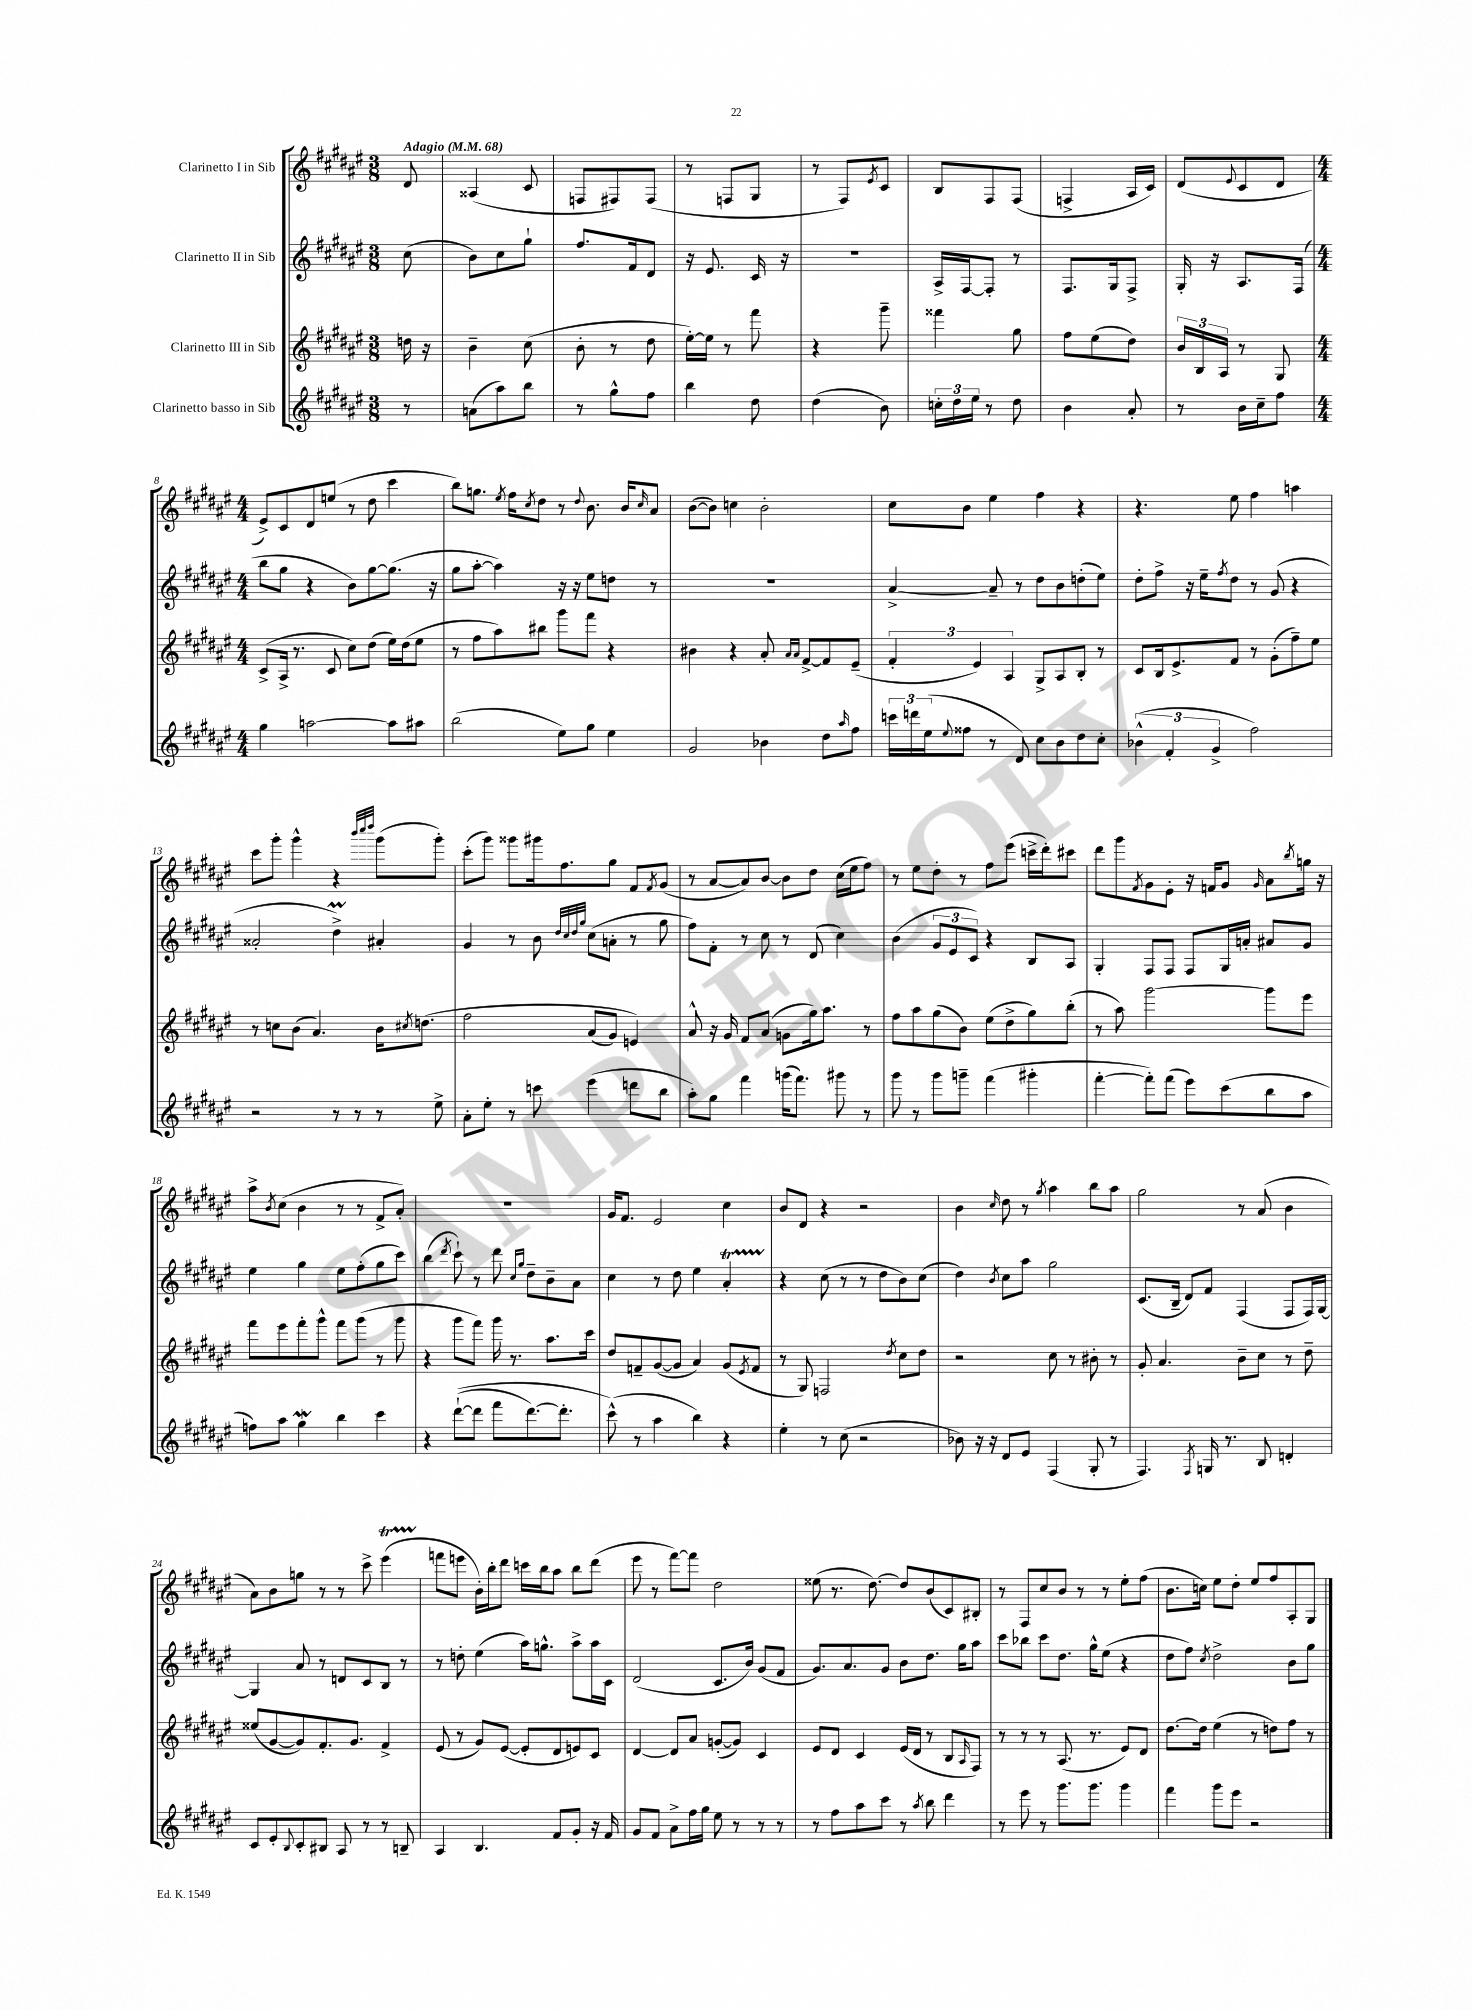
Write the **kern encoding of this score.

**kern	**kern	**kern	**kern
*staff4	*staff3	*staff2	*staff1
*clefG2	*clefG2	*clefG2	*clefG2
*k[f#c#g#d#a#e#]	*k[f#c#g#d#a#e#]	*k[f#c#g#d#a#e#]	*k[f#c#g#d#a#e#]
*M3/8	*M3/8	*M3/8	*M3/8
*MM68	*MM68	*MM68	*MM68
8r	16dd	(8cc#	8d#
.	16r	.	.
=	=	=	=
(8a	4b~	8b)	(4A##
8aa#)	.	8cc#	.
8bb	(8cc#	8gg#`	8c#
=	=	=	=
8r	8b'	8.ff#	8F
8gg#^^	8r	.	8F#)
.	.	16f#	.
8ff#	8dd#	8d#	(8F#
=	=	=	=
4bb	[16ee#')	16r	8r
.	16ee#]	8.e#	.
.	8r	.	8F
8dd#	8fff#	16c#	8G#
.	.	16r	.
=	=	=	=
(4dd#	4r	4.r	8r
.	.	.	8F#)
.	.	.	8qe#
8b)	8ggg#~	.	8c#
=	=	=	=
24cc'	4fff##	16A#^	8B
24dd#	.	.	.
.	.	[16F#	.
24ee#	.	.	.
8r	.	8F#']	8F#
8dd#	8gg#	8r	(8F#
=	=	=	=
4b	8ff#	8.F#	4F^
.	(8ee#	.	.
.	.	16G#	.
8a#'	8dd#)	8F#^	16A#
.	.	.	16c#)
=	=	=	=
8r	24b	16G#'	(8d#
.	24B	.	.
.	.	16r	.
.	24A#	.	.
.	.	.	8qqe#
16b	8r	8.A#	8c#
16cc#~	.	.	.
8ff#	8G#	.	8d#
.	.	(16F#	.
=	=	=	=
*M4/4	*M4/4	*M4/4	*M4/4
4gg#	(8c#^	8bb	8e#^)
.	16A#^	8gg#	8c#
.	8.r	.	.
[2aa	.	4r	8d#
.	8c#	.	(8ee
.	8cc#)	8b)	8r
.	(8dd#	[8gg#	8dd#
8aa]	16ee#)	(8.gg#]	4ccc#
.	(16dd#	.	.
8aa#	8ee#	.	.
.	.	16r	.
=	=	=	=
(2bb	8r	8gg#	8bb)
.	8ff#	[8aa#'	8.gg
.	8aa#)	4aa#])	.
.	.	.	8qee#
.	.	.	16ff#
.	.	.	8qcc#
.	8bb#	.	8dd#
8ee#)	8ggg#	16r	8r
.	.	16r	.
.	.	.	8qqdd#
8gg#	8fff#	8ee#	8.b
4ee#	4r	8dd	.
.	.	.	16b
.	.	.	16qqcc#
.	.	8r	8a#
=	=	=	=
2g#	4b#	1r	([8b
.	.	.	8b])
.	4r	.	4cc
4b-	8a#'	.	2b'
.	16qqa#	.	.
.	16qqa#	.	.
.	[8f#^	.	.
8dd#	8f#]	.	.
16qqaa#	.	.	.
8ff#	(8e#~	.	.
=	=	=	=
24ccc	6f#'	[4a#^	8cc#
24ddd	.	.	.
(24ee#	.	.	.
8qqee#	.	.	.
8ff##	.	.	8b
.	6e#)	.	.
8r	.	8a#~]	4ee#
.	6A#	.	.
8d#)	.	8r	.
8cc#	8G#^	8dd#	4ff#
8b	8A#	8b	.
8dd#	8B'	(8dd'	4r
8cc#'	8r	8ee#)	.
=	=	=	=
(6b-^^	8c#	8dd#'	4.r
.	16B	8ff#^	.
6f#'	.	.	.
.	8.e#^	.	.
.	.	16r	.
.	.	16ee#~	.
6g#^	.	.	.
.	.	8qff#	.
.	8f#	8dd#	8ee#
2ff#)	8r	8r	4ff#
.	(8g#'	(8g#	.
.	8ff#~)	4r	4aa
.	8ee#	.	.
=	=	=	=
2r	8r	2a##'	8ccc#
.	8cc	.	8ggg#'
.	(8b	.	4ggg#^^
.	4.a#)	.	.
8r	.	4dd#^)	4r
8r	.	.	.
.	.	.	32qqbbb
.	.	.	32qqcccc#
.	.	.	32qqdddd#
8r	16b	4a#'	(8ggg#
.	8qcc#	.	.
.	&(8.dd	.	.
8ee#^	.	.	8ggg#')
=	=	=	=
8a#'	2ff#	4g#	(8ccc#'
8ee#'	.	.	8ggg#)
8r	.	8r	8ggg##
8ccc	.	8b	16ggg#
.	.	.	8.ff#
.	.	32qqdd#	.
.	.	32qqcc#	.
.	.	32qqdd#	.
.	.	32qqgg#	.
(4eee#	(8a#	(8cc#	.
.	8g#)	8a'	8gg#
8ddd	4e&)	8r	8f#
.	.	.	8qf#
8bb	.	8gg#	(8g#
=	=	=	=
8aa#')	8a#^^	8ff#)	8r
8gg#	16r	8f#'	[8a#
.	16g#	.	.
4fff#	8f#	8r	8a#])
.	(8a#	8cc#	[8b
(16ggg	8g	8r	8b]
8.fff#)	.	.	.
.	16gg#)	(8d#	8dd#
.	8.aa#	.	.
8ggg#	.	4cc#)	(16cc#
.	.	.	16ee#
8r	8r	.	8ff#)
=	=	=	=
8ggg#	8ff#	(4b	8r
8r	8aa#	.	8ee#
8ggg#	(8gg#	12g#	8dd#'
.	.	12e#	.
8ggg~	8b)	.	8r
.	.	12c#)	.
(4fff#	(8ee#	4r	8ff#
.	8dd#^	.	(8eee#
4ggg#'	8gg#)	8B	16ccc^
.	.	.	16ddd#')
.	(8bb'	8A#	8ccc#
=	=	=	=
[4fff#'	8r	4G#'	8ddd#
.	8aa#)	.	8ggg#
.	.	.	8qf#
8fff#'])	[2ggg#	8F#	8g#
(8fff#	.	8F#	8e#'
8eee#)	.	8F#	16r
.	.	.	16f
(8ccc#	.	16G#	8g#
.	.	16a'	.
.	.	.	16qqg#
8bb	8ggg#]	8a#	8a#
.	.	.	8qbb
8aa#	8eee#	8g#	16gg
.	.	.	16r
=	=	=	=
8ff)	8fff#	4ee#	8aa#^
.	.	.	8qb
8aa#	8eee#	.	(8cc#
4gg#	8fff#'	4gg#	4b
.	8ggg#^^	.	.
4bb	8fff#	8ee#	8r
.	(8ggg#	(8ff#'	8r
4ccc#	8r	8gg#	8f#^
.	8ggg#	8ccc#)	8a#')
=	=	=	=
4r	4r	(4bb	1r
.	.	8qddd#	.
&(([8ddd#`	8ggg#	8ccc#`)	.
8ddd#]	8fff#)	8r	.
8fff#	16ggg#	8ddd#	.
.	8.r	.	.
.	.	16qqcc#	.
.	.	16qqgg#	.
[8.ddd#)	.	8dd#~	.
.	8.aa#	8b~	.
8.ddd#']	.	.	.
.	.	8a#	.
.	16ccc#	.	.
=	=	=	=
(8ccc#^^&)	8dd#	4cc#	16g#
.	.	.	8.f#
8r	8f~	.	.
4aa#	([8g#	8r	2e#
.	8g#]	8dd#	.
4bb)	4a#)	4ee#	.
4r	(8g#	4a#'	4cc#
.	8qe#	.	.
.	8f	.	.
=	=	=	=
4ee#'	8r	4r	8b
.	8G#)	.	8d#
8r	2F	(8cc#	4r
(8cc#	.	8r	.
2r	.	8r	2r
.	.	8dd#	.
.	8qdd#	.	.
.	8cc#	8b)	.
.	8dd#	(8cc#	.
=	=	=	=
8b-)	2r	4dd#)	4b
16r	.	.	.
16r	.	.	.
.	.	8qb	16qqcc#
8d#	.	8cc#	8dd#
8e#	.	8aa#	8r
.	.	.	8qgg#
(4F#	8cc#	2gg#	4aa#
.	8r	.	.
8G#'	8b#'	.	8bb
8r	8r	.	8aa#
=	=	=	=
4.F#)	8g#'	(8.c#	2gg#
.	4.a#	.	.
.	.	16B~	.
.	.	8d#)	.
8qF#	.	.	.
16G	.	8f#	.
8.r	.	.	.
.	8b~	(4F#	8r
8B	8cc#	.	(8a#
4d'	8r	8F#	4b
.	8dd#~	16F#)	.
.	.	[16G#	.
=	=	=	=
8c#	(8ee##	4G#]	8a#)
8e#'	[8g#	.	8b
8qqB	.	.	.
8c#'	8g#])	8a#	8gg
8B#	8.f#'	8r	8r
8A#	.	8d	8r
.	8.g#	.	.
8r	.	8c#	8ccc#^
8r	4f#^	8B	(4eee#
8B~	.	8r	.
=	=	=	=
4A#	(8e#	8r	8fff
.	8r	8dd'	8eee
4.B	8g#)	(4ee#	16b')
.	.	.	16bb'
.	([8e#	.	8ddd#
.	8e#']	16aa#)	16ccc
.	.	8.gg^^	16bb
8f#	8d#	.	8aa#
8g#'	8e)	8aa#^	8bb
16r	8c#	16aa#	(8ddd#
16f#	.	16c#	.
=	=	=	=
8g#	[4d#	(2d#	8eee#
8f#	.	.	8r
8a#^	8d#]	.	[8fff#)
16ff#	8a#	.	8fff#]
16gg#	.	.	.
8ee#	([8g'	8.c#	2dd#
8r	8g])	.	.
.	.	16b)	.
8r	4c#	(8g#	.
8r	.	8f#	.
=	=	=	=
8r	8e#	8.g#)	(8ee##
8ff#	8d#	.	8.r
.	.	8.a#	.
8aa#	4c#	.	.
.	.	.	[8.dd#)
8ccc#	.	8g#	.
8r	(16e#	8b	8dd#]
.	16d#	.	.
8qaa#	.	.	.
8bb	8r	8.dd#	(8b
4ddd#	8B	.	8c#)
.	.	16gg#	.
.	16qqA#	.	.
.	8F#)	8aa#	8B#'
=	=	=	=
8r	8r	8ccc#	8r
8eee#	8r	8bb-	8F#
8r	8r	8ccc#	8cc#
8.ggg#	(8.A#	8.dd#	8b
.	.	.	8r
8.ggg#	8.r	16gg#^^	.
.	.	(8ee#	8r
4ggg#	8e#)	4r	8ee#'
.	8d#	.	(8ff#
=	=	=	=
4fff#	[8.dd#	8dd#	8.b
.	.	8ff#)	.
.	16dd#]	.	16cc)
.	.	8qcc#	.
8ggg#	(4ee#	2dd#^	8ee#
8eee#	.	.	8dd#'
2r	8r	.	8ee#
.	8dd)	.	8ff#
.	8ff#	8b	8A#'
.	8r	8gg#	8G#
==	==	==	==
*-	*-	*-	*-
